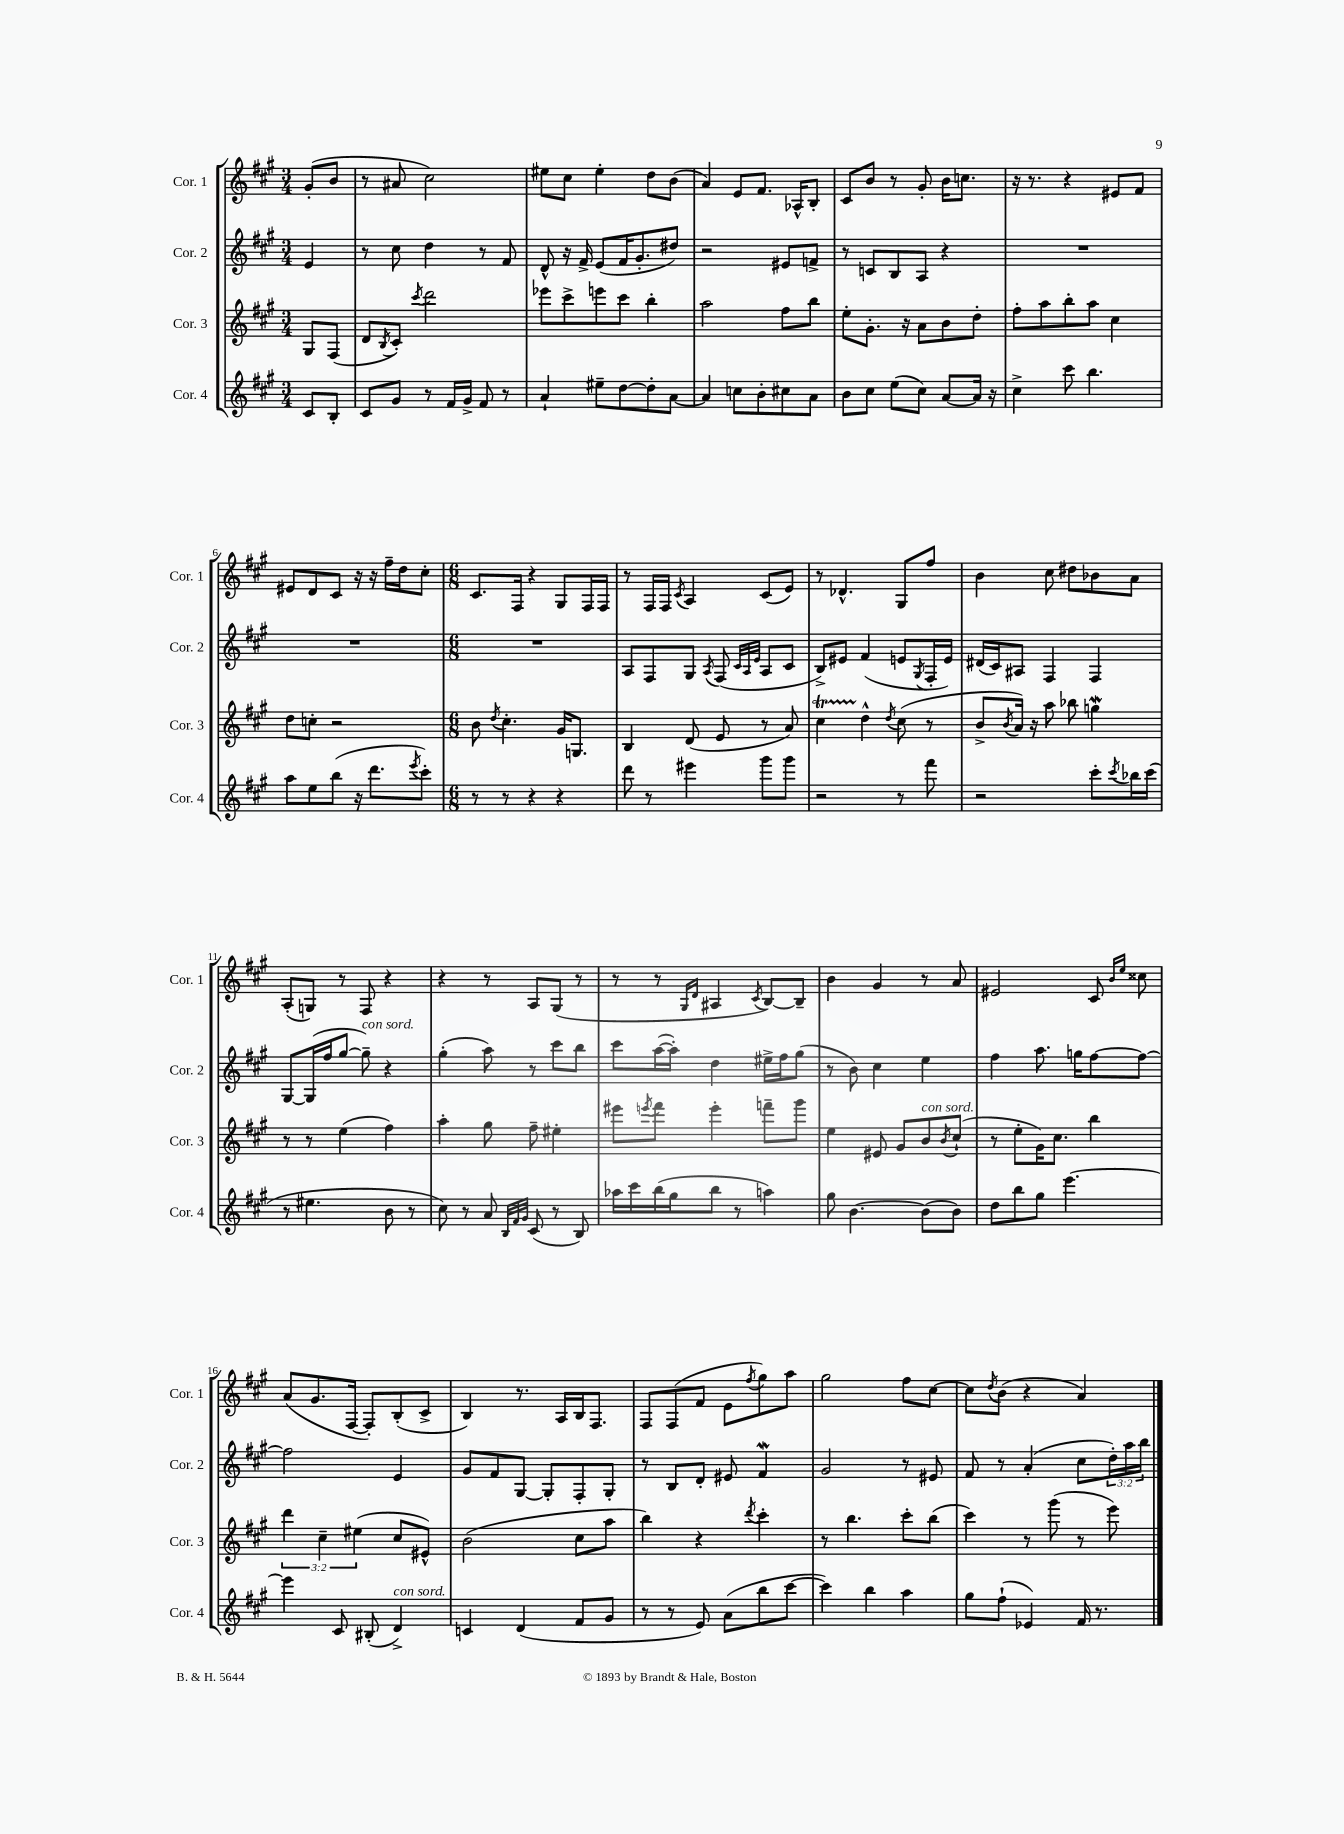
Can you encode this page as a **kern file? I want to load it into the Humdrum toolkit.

**kern	**kern	**kern	**kern
*part4	*part3	*part2	*part1
*staff4	*staff3	*staff2	*staff1
*I"Cor. 4	*I"Cor. 3	*I"Cor. 2	*I"Cor. 1
*I'Cor. 4	*I'Cor. 3	*I'Cor. 2	*I'Cor. 1
*clefG2	*clefG2	*clefG2	*clefG2
*k[f#c#g#]	*k[f#c#g#]	*k[f#c#g#]	*k[f#c#g#]
*M3/4	*M3/4	*M3/4	*M3/4
=	=	=	=
8c#/L	8G#/L	4e/	(8g#'/L
8B'/J	(8F#/J	.	8b/J
=1	=1	=1	=1
8c#/L	8d/L	8r	8r
.	8qB/	.	.
8g#/J	8c#'/J)	8cc#\	8a#X/
.	8qccc#/	.	.
8r	2ddd\	4dd\	2cc#\)
16f#/LL	.	.	.
16g#^/JJ	.	.	.
8f#/	.	8r	.
8r	.	8f#/	.
=2	=2	=2	=2
4a`/	8eee-X\L	8d^^/	8ee#X\L
.	8ccc#^\	16r	8cc#\J
.	.	16f#^/	.
8ee#X~\L	8eeen\	(8e/L	4ee#'\
[8dd\	8ccc#\J	16f#/K	.
.	.	8.g#'/	.
8dd'\]	4bb'\	.	8dd\L
[8a\J	.	8dd#X/J)	(8b\J
=3	=3	=3	=3
4a/]	2aa\	2r	4a/)
8ccn\L	.	.	8e/L
8b'\	.	.	8.f#/J
8cc#X\	8ff#\L	8e#X/L	.
.	.	.	16A-X^^/KL
8a\J	8bb\J	8fn^/J	8B'/J
=4	=4	=4	=4
8b\L	8ee'\L	8r	8c#/L
8cc#\J	8.g#'\J	8cn/L	8b/J
(8ee\L	.	8B/	8r
.	16r	.	.
8cc#\J)	8a\L	8A/J	8g#'/
[8a/L	8b\	4r	16b\KL
.	.	.	8.ccn\J
16a/Jk]	8dd'\J	.	.
16r	.	.	.
=5	=5	=5	=5
4cc#^\	8ff#'\L	2.r	16r
.	.	.	8.r
.	8aa\	.	.
8ccc#\	8bb'\	.	4r
4.bb\	8aa\J	.	.
.	4cc#\	.	8e#X/L
.	.	.	8f#/J
!!LO:LB:g=z
=6	=6	=6	=6
8aa\L	8dd\L	2.r	8e#X/L
8ee\	8ccn'\J	.	8d/
(8bb\J	2r	.	8c#/J
16r	.	.	16r
8.ddd\L	.	.	16r
.	.	.	16ff#~\LL
.	.	.	16dd\J
8qeee/	.	.	.
8ccc#'\J)	.	.	8cc#'\J
=7	=7	=7	=7
*M6/8	*M6/8	*M6/8	*M6/8
8r	8b\	2.r	8.c#/L
.	8qdd/	.	.
8r	4.cc#'\	.	.
.	.	.	16F#/Jk
4r	.	.	4r
4r	16g#/KL	.	8G#/L
.	8.Gn/J	.	.
.	.	.	16F#/L
.	.	.	16F#/JJ
=8	=8	=8	=8
8ddd\	4B/	8A/L	8r
8r	.	8F#/	16F#/LL
.	.	.	16F#/JJ
.	.	.	8qc#/
4eee#X\	(8d/	8G#/J	4A/
.	.	8qA/	.
.	8e/	(8F#/	.
.	.	32qqc#/LLL	.
.	.	32qqA/	.
.	.	32qqe/JJJ	.
8ggg#\L	8r	8A/L	(8c#/L
8ggg#\J	8a/)	8c#/J	8e/J)
=9	=9	=9	=9
2r	4cc#t\	8B^/L)	8r
.	.	8e#X/J	4.d-X^^/
.	4dd^^\	(4f#/	.
.	8qdd/	.	.
8r	(8cc#\	8en/L	8G#/L
.	.	8qG#/	.
8fff#\	8r	16F#'/L	8ff#/J
.	.	16e/JJ)	.
=10	=10	=10	=10
2r	8b^/L	(16d#X/LL	4b\
.	.	16c#/J)	.
.	8qb/	.	.
.	16a/Jk)	8A#X/J	.
.	16r	.	.
.	8aa\	4F#/	8cc#\
.	8bb-X\	.	8dd#X\L
8ccc#'\L	4ggnw\	4F#/	8b-X\
8qccc#/	.	.	.
16bb-X\L	.	.	8a\J
(16ccc#\JJ	.	.	.
!!LO:LB:g=z
=11	=11	=11	=11
8r	8r	[8G#/L	(8A'/L
4.ee#X\	8r	(16G#/L]	8Gn/J)
.	.	16ff#/J	.
.	(4ee\	[8gg#/J	8r
!	!	!LO:TX:a:i:t=con sord.	!
.	.	8gg#~\])	8F#/
8b\	4ff#\)	4r	4r
8r	.	.	.
=12	=12	=12	=12
8cc#\)	4aa'\	(4gg#'\	4r
8r	.	.	.
8a/	8gg#\	8aa\)	8r
32qqB/LLL	.	.	.
32qqf#/	.	.	.
32qqg#/JJJ	.	.	.
(8c#/	8ff#~\	8r	8A/L
8r	4ee#X'\	8ccc#\L	(8G#/J
8B/)	.	8bb\J	8r
=13	=13	=13	=13
16aa-X\LL	8eee#X\L	8ccc#\L	8r
16ccc#\	.	.	.
.	8qeeen/	.	.
(16bb\	8fff#\J	([16aa\L	8r
16gg#\J	.	16aa'\JJ])	.
.	.	.	16qqG#/LL
.	.	.	16qqd/JJ
8bb\J	4eee'\	4dd\	4A#X/
8r	.	.	.
.	.	.	8qc#/
4aan\)	8fffn~\L	16ee#X^\LL	[8B/L)
.	.	16ff#\J	.
.	8ggg#\J	(8gg#\J	8B~/J]
=14	=14	=14	=14
8gg#\	4ee\	8r	4b\
[4.b\	.	8b\)	.
.	8e#X/	4cc#\	4g#/
.	8g#/L	.	.
!	!LO:TX:a:i:t=con sord.	!	!
(8b\L]	8b/	4ee\	8r
.	8qb/	.	.
8b\J)	(8cc#`/J	.	8a/
=15	=15	=15	=15
8dd\L	8r	4ff#\	2e#X/
8bb\	8ee'\L	.	.
8gg#\J	16g#\K)	8.aa\	.
.	8.cc#\J	.	.
[4.eee\	.	.	.
.	.	16ggn\KL	.
.	4bb\	[8ff#\	8c#/
.	.	.	16qqb/LL
.	.	.	16qqee/JJ
.	.	8ff#\J_	8cc##X\
!!LO:LB:g=z
=16	=16	=16	=16
4eee\]	6ddd\	2ff#\]	(8a/L
.	.	.	8.g#/
.	6cc#~\	.	.
8c#/	.	.	.
.	.	.	[16F#/Jk
.	(6ee#X\	.	.
(8B#X'/	.	.	8F#'/L])
!LO:TX:a:i:t=con sord.	!	!	!
4d^/)	8cc#/L	4e/	(8B'/
.	8e#X^^/J)	.	8c#^/J
=17	=17	=17	=17
4cn/	(2b\	8g#/L	4B/)
.	.	8f#/	.
(4d/	.	[8G#/J	8.r
.	.	8G#'/L]	.
.	.	.	16A/LL
8f#/L	8cc#\L	8F#'/	16B/J
.	.	.	8.F#/J
8g#/J	8aa\J	8G#'/J	.
=18	=18	=18	=18
8r	4bb\)	8r	8F#/L
8r	.	8B/L	(8F#/
8e/)	4r	8d'/J	8f#/J
(8a\L	.	8e#X/	8e\L
.	8qddd/	.	8qff#/
8bb\	4ccc#'\	4f#W/	8gg#\)
[8ccc#\J	.	.	8aa\J
=19	=19	=19	=19
4ccc#\])	8r	2g#/	2gg#\
.	4.bb\	.	.
4bb\	.	.	.
4aa\	8ccc#'\L	8r	8ff#\L
.	(8bb\J	8e#X/	[8cc#\J
=20	=20	=20	=20
8gg#\L	4ccc#\)	8f#/	8cc#\L]
.	.	.	8qdd/
(8ff#`\J	.	8r	(8b\J
4e-X/)	8r	(4a'/	4r
.	(8ggg#\	.	.
16f#/	8r	8cc#\L	4a/)
8.r	.	.	.
.	8eee\)	24dd'\L)	.
.	.	24aa\	.
.	.	24bb\JJ	.
==	==	==	==
*-	*-	*-	*-
